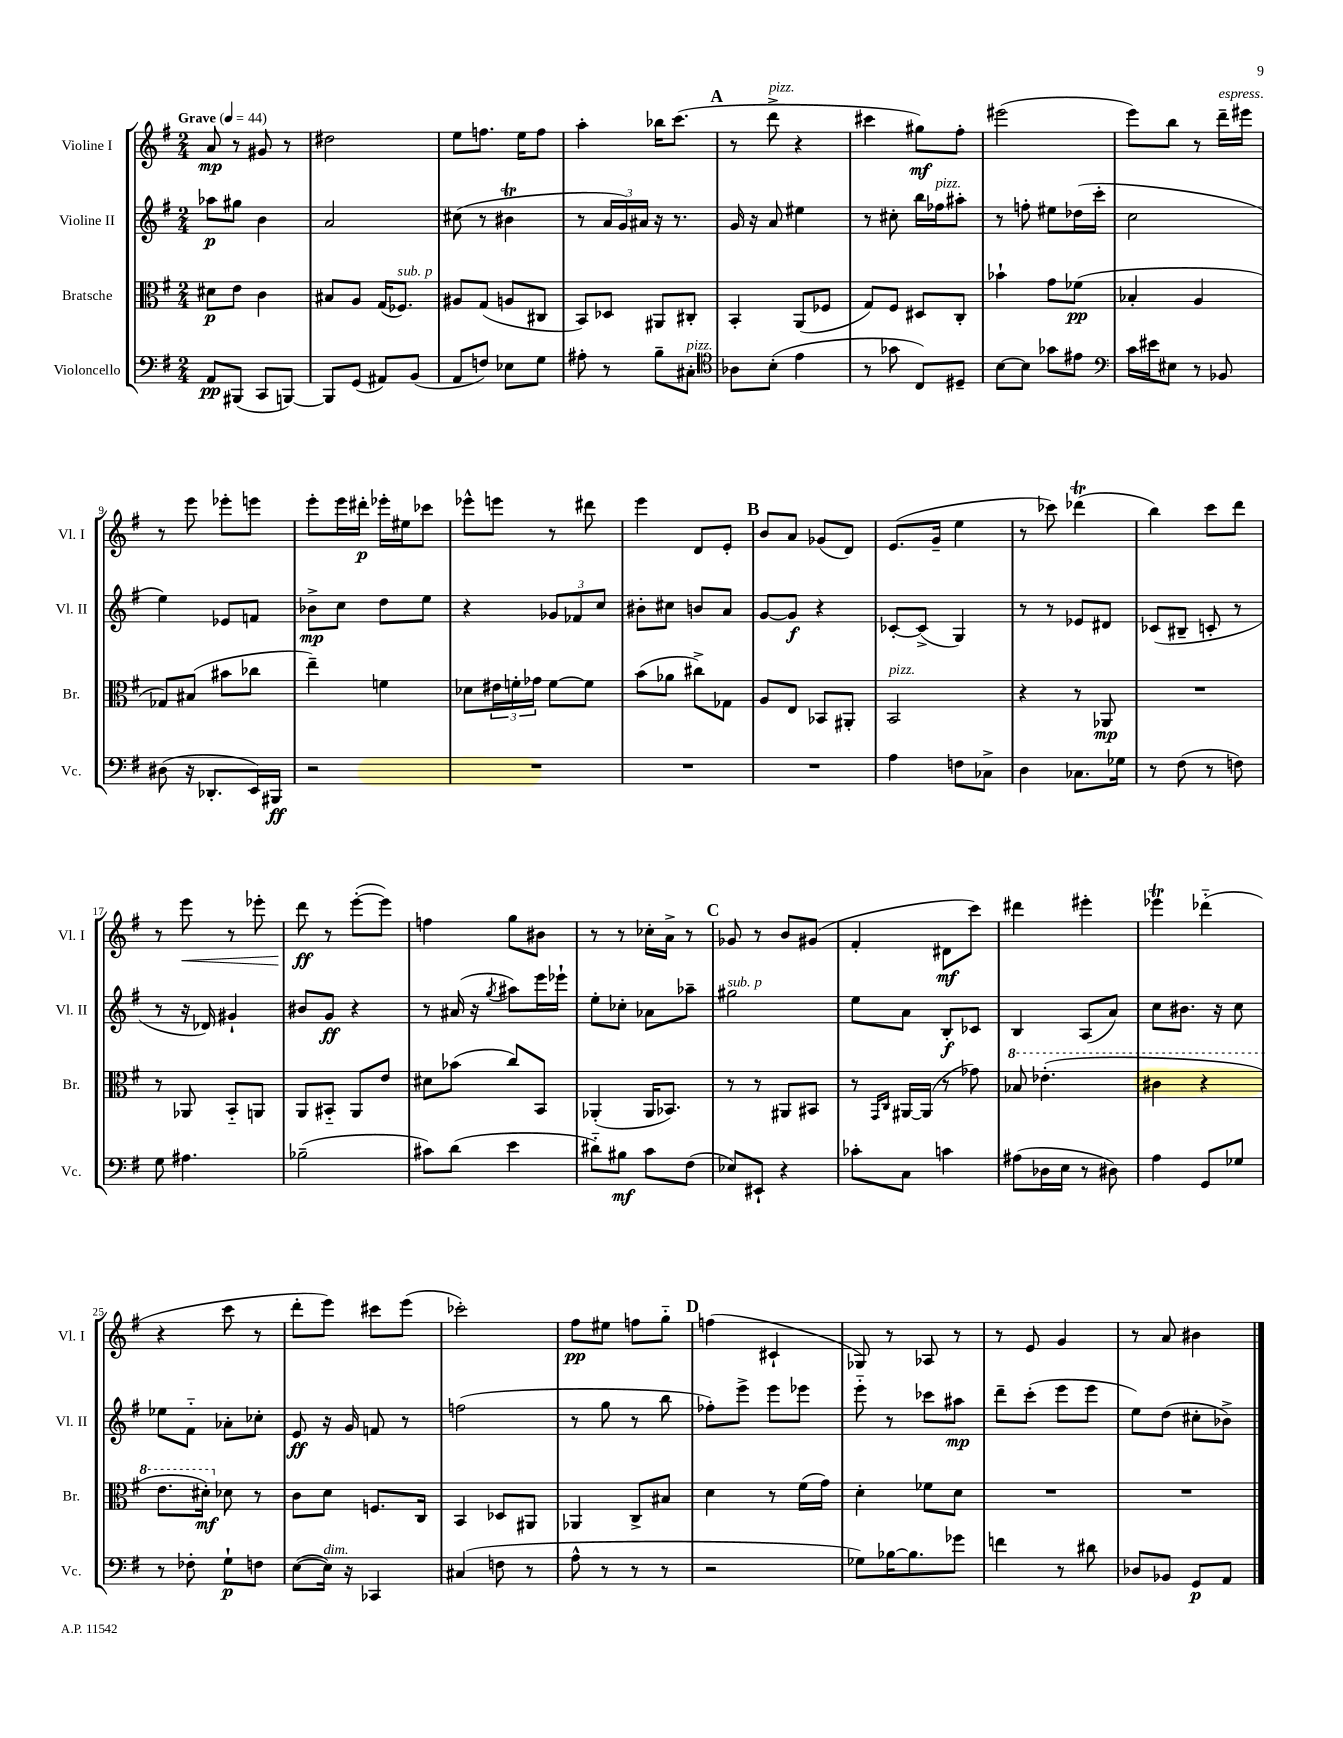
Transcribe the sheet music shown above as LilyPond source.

<<
\new StaffGroup <<
\new Staff = "s0" \with { instrumentName = "Violine I" shortInstrumentName = "Vl. I" } {
    \clef treble \key g \major \numericTimeSignature \time 2/4 \tempo "Grave" 4 = 44
    a'8\mp r8 gis'8 r8 |
    dis''2 |
    e''8 f''8. e''16 f''8 |
    a''4-. bes''16 c'''8.( |
    \mark \markup { \bold "A" } r8 d'''8->^\markup { \italic "pizz." } r4 |
    cis'''4 gis''8\mf) fis''8-. |
    eis'''2( |
    e'''8) b''8 r8 d'''16--^\markup { \italic "espress." } eis'''16 |
    r8 e'''8 ees'''8-. e'''8 |
    e'''8-. e'''16 dis'''16-.\p ees'''16-. eis''16 ces'''8 |
    ees'''8-^ e'''8 r8 dis'''8 |
    e'''4 d'8 e'8-. |
    \mark \markup { \bold "B" } b'8 a'8 ges'8( d'8) |
    e'8.( g'16-- e''4 |
    r8 ces'''8) des'''4\trill( |
    b''4) c'''8 d'''8 |
    r8 e'''8\< r8 ees'''8-. |
    d'''8\ff\! r8 e'''8~-.( e'''8) |
    f''4 g''8 bis'8 |
    r8 r8 ces''16-. a'16-> r8 |
    \mark \markup { \bold "C" } ges'8 r8 b'8 gis'8( |
    fis'4-. dis'8\mf c'''8) |
    dis'''4 eis'''4-. |
    ees'''4\trill des'''4-_( |
    r4 c'''8 r8 |
    d'''8-. e'''8) cis'''8 e'''8( |
    ces'''2-.) |
    fis''8\pp eis''8 f''8 g''8-_ |
    \mark \markup { \bold "D" } f''4( cis'4-! |
    ges8) r8 aes8 r8 |
    r8 e'8 g'4 |
    r8 a'8 bis'4 \bar "|." |
}
\new Staff = "s1" \with { instrumentName = "Violine II" shortInstrumentName = "Vl. II" } {
    \clef treble \key g \major \numericTimeSignature \time 2/4
    aes''8\p gis''8 b'4 |
    a'2 |
    cis''8( r8 bis'4\trill |
    r8 \tuplet 3/2 { a'16 g'16) ais'16 } r16 r8. |
    \mark \markup { \bold "A" } g'16 r16 a'8 eis''4 |
    r8 cis''8-. b''16 fes''16^\markup { \italic "pizz." } ais''8-. |
    r8 f''8-. eis''8 des''16( c'''16-. |
    c''2 |
    e''4) ees'8 f'8 |
    bes'8->\mp c''8 d''8 e''8 |
    r4 \tuplet 3/2 { ges'8 fes'8 c''8 } |
    bis'8-. cis''8 b'8 a'8 |
    \mark \markup { \bold "B" } g'8~ g'8\f r4 |
    ces'8~-. ces'8->( g4) |
    r8 r8 ees'8 dis'8 |
    ces'8( bis8-- c'8-. r8 |
    r8 r16 des'16) gis'4-! |
    bis'8 g'8\ff r4 |
    r8 ais'16( r16 \acciaccatura { g''8 } ais''8) e'''16 ees'''16-! |
    e''8-. ces''8-. aes'8 aes''8-- |
    \mark \markup { \bold "C" } gis''2^\markup { \italic "sub. p" } |
    e''8 a'8 b8-.\f ces'8 |
    b4 a8( a'8) |
    c''8 bis'8. r16 c''8 |
    ees''8 fis'8-_ aes'8-. ces''8-. |
    e'8\ff r16 g'16 f'8 r8 |
    f''2( |
    r8 g''8 r8 b''8 |
    \mark \markup { \bold "D" } fes''8-.) e'''8-> e'''8 ees'''8 |
    e'''8-_ r8 ces'''8 ais''8\mp |
    d'''8-- c'''8-.( e'''8 e'''8 |
    e''8) d''8( cis''8-. bes'8->) \bar "|." |
}
\new Staff = "s2" \with { instrumentName = "Bratsche" shortInstrumentName = "Br." } {
    \clef alto \key g \major \numericTimeSignature \time 2/4
    dis'8\p e'8 c'4 |
    bis8 a8 g16( fes8.^\markup { \italic "sub. p" }) |
    ais8 g8( a8 cis8 |
    b,8) des8 ais,8 cis8-. |
    \mark \markup { \bold "A" } b,4-. a,8( fes8 |
    g8) fis8 dis8 c8-. |
    bes'4-! g'8 fes'8\pp( |
    bes4-. a4 |
    ges8) bis8( bis'8 ces''8 |
    e''4--) f'4 |
    des'8 \tuplet 3/2 { eis'16 f'16-. ges'16 } f'8~ f'8 |
    b'8( aes'8 cis''8->) ges8 |
    \mark \markup { \bold "B" } a8 e8 bes,8 ais,8-. |
    b,2^\markup { \italic "pizz." } |
    r4 r8 aes,8\mp |
    R2 |
    r8 aes,8 b,8-_ a,8 |
    a,8 bis,8-_ a,8 e'8 |
    dis'8 bes'8( c''8) b,8 |
    aes,4-.( aes,16 bes,8.) |
    \mark \markup { \bold "C" } r8 r8 ais,8 bis,8 |
    r8 \grace { g,16 c16 } ais,16~ ais,16( r8 ges'8) |
    \ottava #1 bes'8 ees''4.-.( |
    cis''4 r4 |
    e''8. dis''16-.\mf) \ottava #0 des'8 r8 |
    c'8 d'8 f8. c16 |
    b,4 des8 ais,8 |
    aes,4 c8-> bis8 |
    \mark \markup { \bold "D" } d'4 r8 fis'16( g'16) |
    d'4-. fes'8 d'8 |
    R2 |
    R2 \bar "|." |
}
\new Staff = "s3" \with { instrumentName = "Violoncello" shortInstrumentName = "Vc." } {
    \clef bass \key g \major \numericTimeSignature \time 2/4
    a,8\pp bis,,8( c,8 b,,8~) |
    b,,8 g,8( ais,8) b,8( |
    a,8 f8) ees8 g8 |
    ais8-. r8 b8-- cis8-.^\markup { \italic "pizz." } |
    \mark \markup { \bold "A" } \clef tenor aes8 b8-.( e'4 |
    r8 ges'8 c8) dis8-- |
    b8~ b8 ges'8 eis'8 |
    \clef bass c'16 eis'16 eis8 r8 bes,8 |
    dis8( r16 des,8.-. e,16) bis,,16\ff |
    r2 |
    R2 |
    R2 |
    \mark \markup { \bold "B" } R2 |
    a4 f8 ces8-> |
    d4 ces8. ges16 |
    r8 fis8( r8 f8) |
    g8 ais4. |
    bes2--( |
    cis'8) d'8( e'4 |
    dis'8-_) bis8\mf c'8 fis8( |
    \mark \markup { \bold "C" } ees8) eis,8-! r4 |
    ces'8-. c8 c'4 |
    ais8( des16 e16 r8 dis8) |
    a4 g,8 ges8 |
    r8 fes8-. g8-!\p f8 |
    e8~( e16^\markup { \italic "dim." }) r16 ces,4 |
    cis4( f8 r8 |
    a8-^ r8 r8 r8 |
    \mark \markup { \bold "D" } r2 |
    ges8) bes16~ bes8. ges'8 |
    f'4 r8 dis'8 |
    des8 bes,8 g,8\p a,8 \bar "|." |
}
>>
>>
